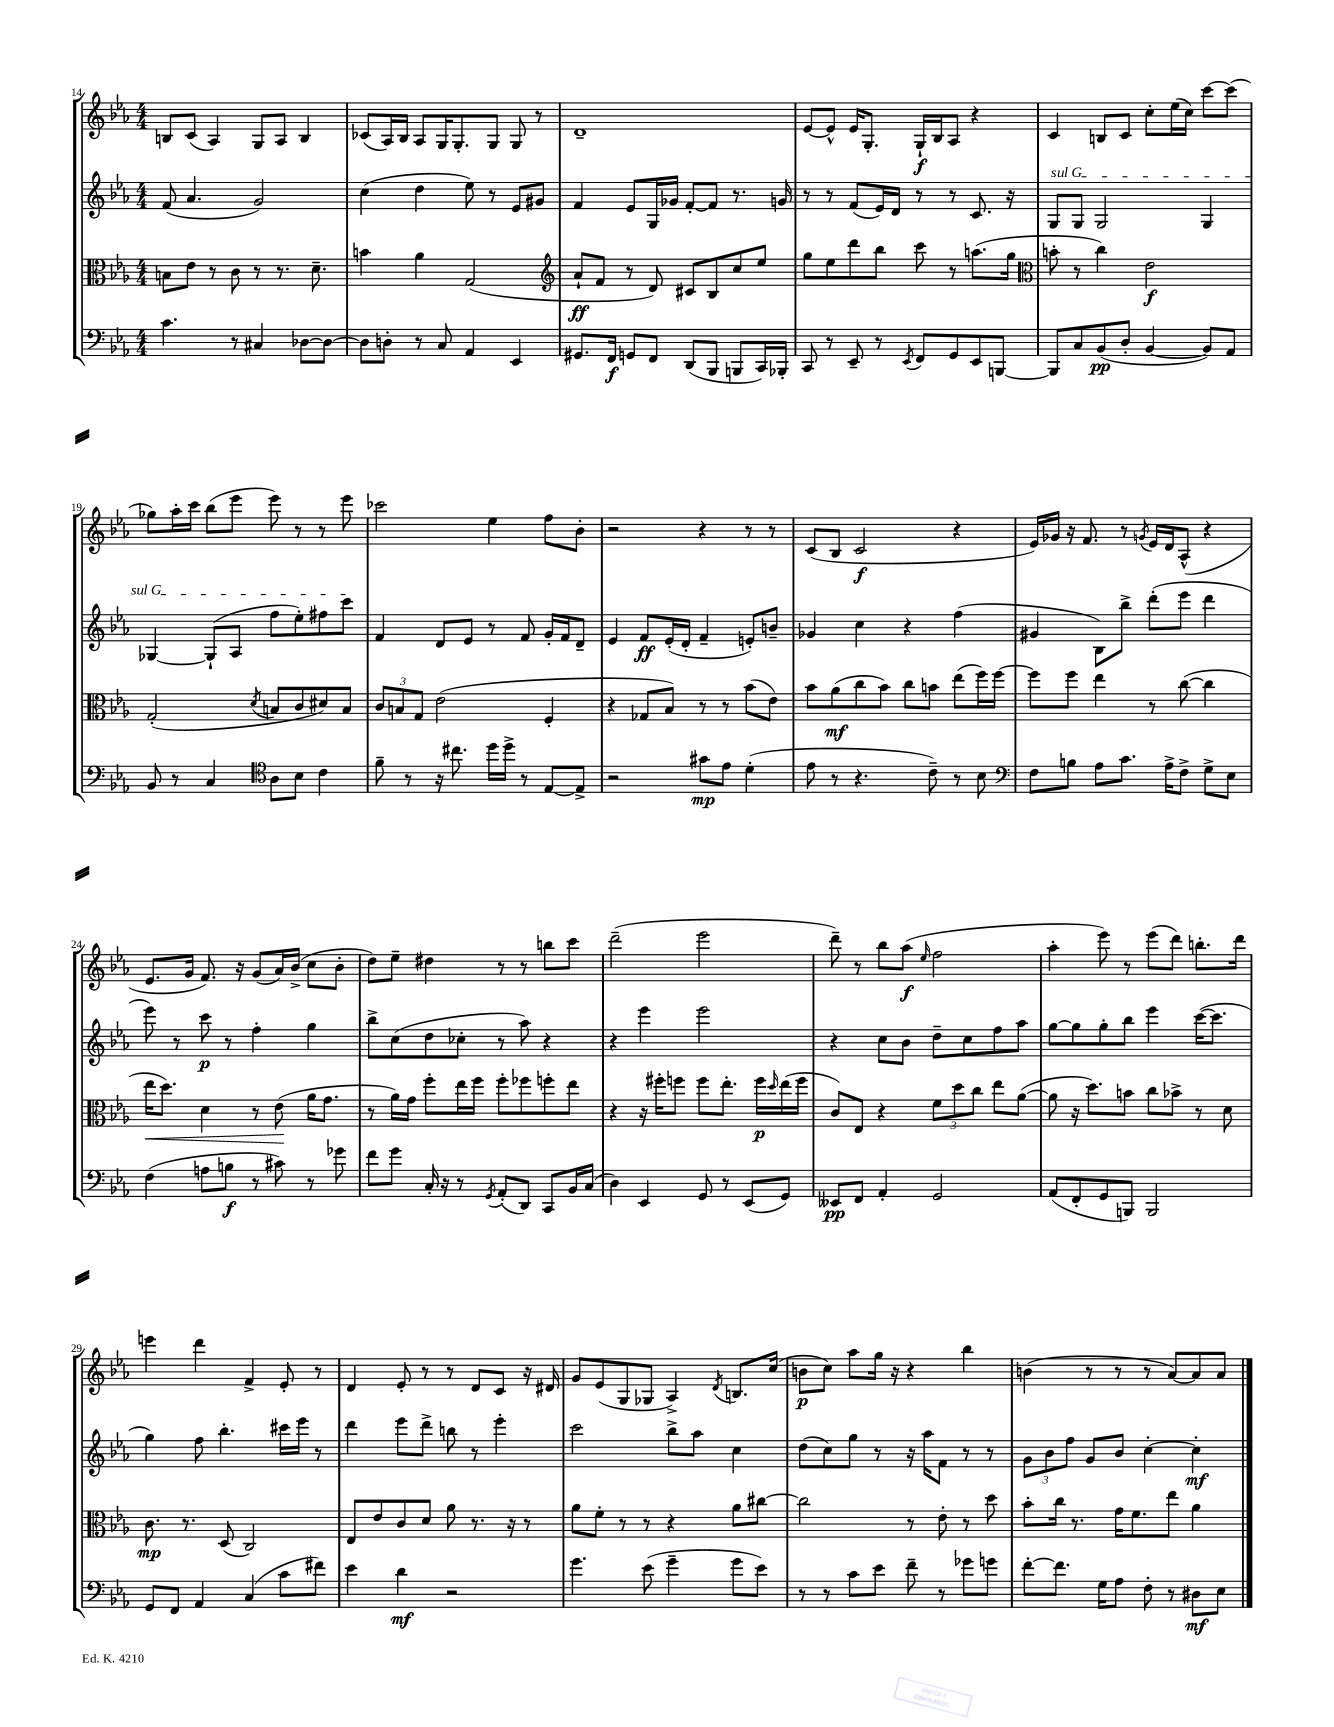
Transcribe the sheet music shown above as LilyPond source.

<<
\new StaffGroup <<
\new Staff = "s0" {
    \clef treble \key ees \major \numericTimeSignature \time 4/4
    b8 c'8( aes4) g8 aes8 b4 |
    ces'8( aes16) bes16 aes8 g16 g8.-. g8 g8 r8 |
    d'1-- |
    ees'8~ ees'8-^ ees'16 g8.-. g16-!\f bes16 aes8 r4 |
    c'4 b8 c'8 c''8-. ees''16( c''16) c'''8~ c'''8( |
    ges''8) aes''16-. c'''16 bes''8( ees'''8 ees'''8) r8 r8 ees'''8 |
    ces'''2 ees''4 f''8 bes'8-. |
    r2 r4 r8 r8 |
    c'8( bes8 c'2\f r4 |
    ees'16) ges'16 r16 f'8. r8 \acciaccatura { g'8 } ees'16 d'16 aes8-^( r4 |
    ees'8. g'16 f'8.) r16 g'8( aes'16) bes'16->( c''8 bes'8-. |
    d''8) ees''8-- dis''4 r8 r8 b''8 c'''8 |
    d'''2--( ees'''2 |
    d'''8--) r8 bes''8 aes''8\f( \grace { ees''16 } f''2 |
    aes''4-. ees'''8) r8 ees'''8( d'''8) b''8.-. d'''16 |
    e'''4 d'''4 f'4-> ees'8-. r8 |
    d'4 ees'8-. r8 r8 d'8 c'8 r16 dis'16 |
    g'8 ees'8( g8 ges8 aes4->) \acciaccatura { d'8 } b8. c''16( |
    b'8\p c''8) aes''8 g''16 r16 r4 bes''4 |
    b'4( r8 r8 r8 aes'8~) aes'8 aes'8 \bar "|." |
}
\new Staff = "s1" {
    \clef treble \key ees \major \numericTimeSignature \time 4/4
    f'8( aes'4. g'2) |
    c''4( d''4 ees''8) r8 ees'8 gis'8 |
    f'4 ees'8 g16 ges'16 f'8~-. f'8 r8. g'16 |
    r8 r8 f'8( ees'16) d'16 r8 r8 c'8. r16 |
    \once \override TextSpanner.bound-details.left.text = \markup { \italic "sul G" } g8\startTextSpan g8 g2 g4 |
    ges4~ ges8-!( aes8 f''8 ees''8-.) fis''8 c'''8\stopTextSpan |
    f'4 d'8 ees'8 r8 f'8 g'16-. f'16 d'8-- |
    ees'4 f'8\ff ees'16-.( d'16-. f'4-- e'8-.) b'8-- |
    ges'4 c''4 r4 f''4( |
    gis'4 bes8) bes''8-> d'''8-.( ees'''8 d'''4 |
    ees'''8) r8 c'''8\p r8 f''4-. g''4 |
    bes''8-> c''8( d''8 ces''8-. r8 aes''8) r4 |
    r4 ees'''4 ees'''2 |
    r4 c''8 bes'8 d''8-- c''8 f''8 aes''8 |
    g''8~ g''8 g''8-. bes''8 ees'''4 c'''16~( c'''8. |
    g''4) f''8 bes''4.-. cis'''16 ees'''16 r8 |
    d'''4 ees'''8 d'''8-> b''8 r8 ees'''4-. |
    c'''2 bes''8-> aes''8 c''4 |
    d''8( c''8) g''8 r8 r16 aes''16 f'8 r8 r8 |
    \tuplet 3/2 { g'8 bes'8 f''8 } g'8 bes'8 c''4~-. c''4-.\mf \bar "|." |
}
\new Staff = "s2" {
    \clef alto \key ees \major \numericTimeSignature \time 4/4
    b8 ees'8 r8 c'8 r8 r8. d'8.-- |
    b'4 aes'4 g2( |
    \clef treble aes'8-!\ff f'8 r8 d'8) cis'8 bes8 c''8 ees''8 |
    g''8 ees''8 d'''8 bes''8 c'''8 r8 a''8.( g''16 |
    \clef alto b'8-. r8 c''4) ees'2\f |
    g2-.( \acciaccatura { d'8 } b8 c'8 dis'8) b8 |
    \tuplet 3/2 { c'8 b8 g8 } ees'2( f4-. |
    r4 ges8 bes8) r8 r8 bes'8( ees'8) |
    bes'8 aes'8\mf( c''8 bes'8) c''8 b'8 ees''8( f''16) f''16~ |
    f''8 f''8 ees''4 r8 c''8~( c''4 |
    ees''16\< d''8.) d'4 r8 ees'8\!( aes'16 g'8. |
    r8 aes'16) g'16 f''8-. ees''16 f''16 f''8-. fes''8 f''8-. ees''8 |
    r4 r16 fis''16-. f''8 f''8 ees''8.-. f''16\p \grace { d''16 } ees''16( f''16 |
    c'8) ees8 r4 \tuplet 3/2 { f'8 d''8 c''8 } ees''8 aes'8~( |
    aes'8 r16 d''8.) b'8 c''8 bes'8-> r8 d'8 |
    c'8.\mp r8. d8( c2) |
    ees8 ees'8 c'8 d'8 aes'8 r8. r16 r8 |
    aes'8 f'8-. r8 r8 r4 aes'8 cis''8~ |
    cis''2 r8 ees'8-. r8 d''8 |
    bes'8-. c''16 r8. g'16 f'8. ees''8 aes'4 \bar "|." |
}
\new Staff = "s3" {
    \clef bass \key ees \major \numericTimeSignature \time 4/4
    c'4. r8 cis4 des8~ des8~ |
    des8 d8-. r8 c8 aes,4 ees,4 |
    gis,8. f,16\f g,8 f,8 d,8( bes,,8 b,,8 c,16) bes,,16-. |
    c,8 r8 ees,8-- r8 \acciaccatura { ees,8 } f,8 g,8 ees,8 b,,8~ |
    b,,8 c8 bes,8\pp( d8-. bes,4~ bes,8) aes,8 |
    bes,8 r8 c4 \clef tenor aes8 bes8 c'4 |
    f'8-- r8 r16 cis''8. d''16 d''16-> r8 ees8~ ees8-> |
    r2 gis'8\mp ees'8 d'4-.( |
    ees'8 r8 r4. c'8--) r8 bes8 |
    \clef bass f8 b8 aes8 c'8. aes16-> f8-> g8-> ees8 |
    f4( a8 b8\f r8 cis'8) r8 ges'8 |
    f'8 g'8 c16-. r16 r8 \acciaccatura { g,8 } aes,8-.( d,8) c,8 bes,16 c16( |
    d4) ees,4 g,8 r8 ees,8( g,8) |
    eeses,8\pp f,8 aes,4-. g,2 |
    aes,8( f,8-. g,8 b,,8) b,,2 |
    g,8 f,8 aes,4 c4( c'8 fis'8) |
    ees'4 d'4\mf r2 |
    g'4. ees'8( g'4-- g'8 ees'8) |
    r8 r8 c'8 ees'8 f'8-- r8 ges'8 g'8 |
    f'8~-. f'8. g16 aes8 f8-. r8 dis8\mf ees8 \bar "|." |
}
>>
>>
\layout { \context { \Score currentBarNumber = #14 } }
